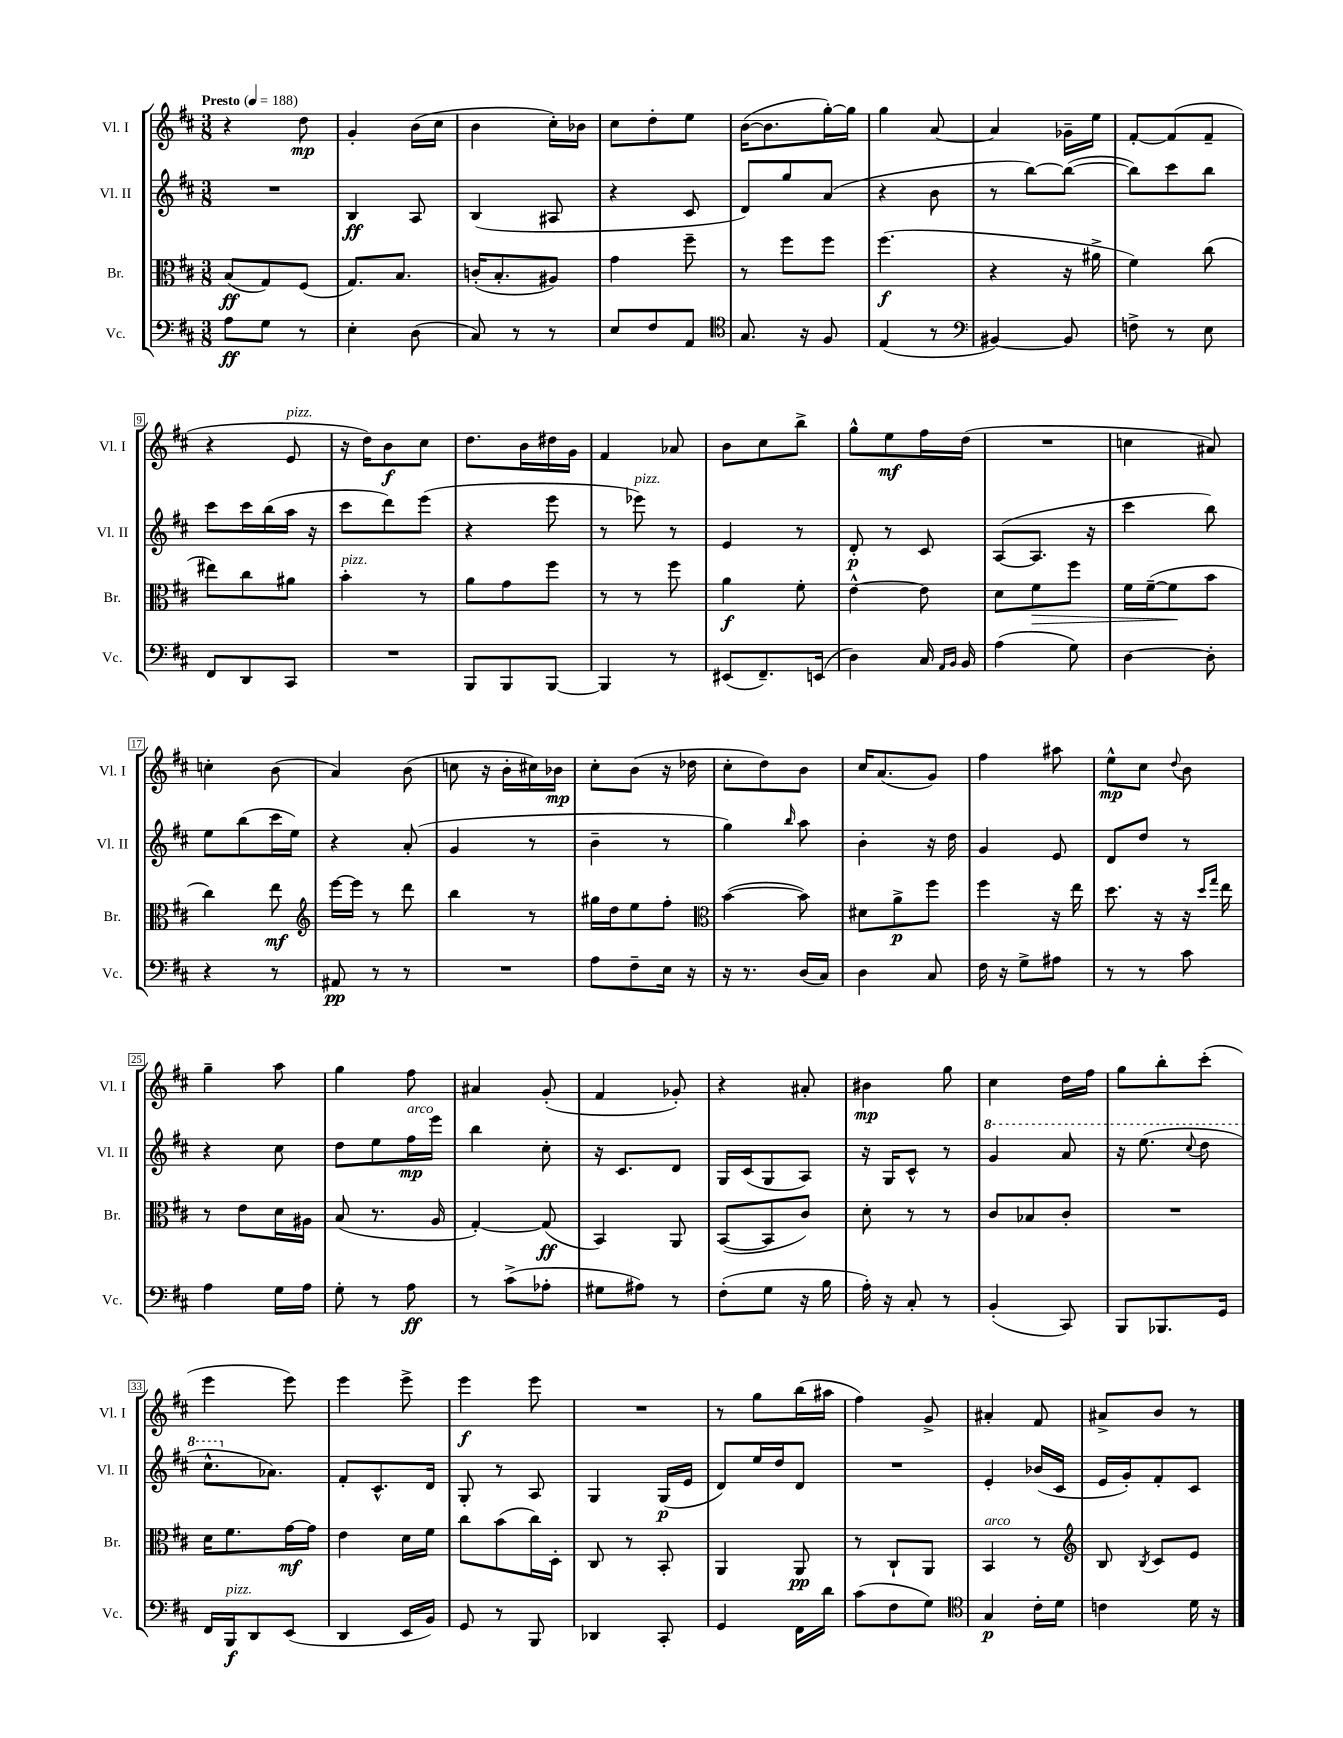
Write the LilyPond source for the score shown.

<<
\new StaffGroup <<
\new Staff = "s0" \with { instrumentName = "Vl. I" shortInstrumentName = "Vl. I" } {
    \clef treble \key d \major \numericTimeSignature \time 3/8 \tempo "Presto" 4 = 188
    \autoBeamOff r4 d''8\mp |
    g'4-. b'16[( cis''16] |
    b'4 cis''16[-.) bes'16] |
    cis''8[ d''8-. e''8] |
    b'16[~( b'8. g''16~-.) g''16] |
    g''4 a'8~ |
    a'4 ges'16[-- e''16] |
    fis'8[~-. fis'8( fis'8]-- |
    r4 e'8^\markup { \italic "pizz." } |
    r16 d''16[) b'8\f cis''8] |
    d''8.[ b'16 dis''16 g'16] |
    fis'4 aes'8 |
    b'8[ cis''8 b''8]-> |
    g''8[-^ e''8\mf fis''16 d''16]( |
    R4. |
    c''4 ais'8) |
    c''4-. b'8( |
    a'4) b'8( |
    c''8 r16 b'16[-. cis''16) bes'16]\mp |
    cis''8[-. b'8]( r16 des''16 |
    cis''8[-. d''8) b'8] |
    cis''16[ a'8.( g'8]) |
    fis''4 ais''8 |
    e''8[-^\mp cis''8] \appoggiatura { d''8 } b'8 |
    g''4-- a''8 |
    g''4 fis''8 |
    ais'4 g'8-.( |
    fis'4 ges'8-.) |
    r4 ais'8-. |
    bis'4\mp g''8 |
    cis''4 d''16[ fis''16] |
    g''8[ b''8-. cis'''8]-.( |
    e'''4 e'''8) |
    e'''4 e'''8-> |
    e'''4\f e'''8 |
    R4. |
    r8 g''8[ b''16( ais''16] |
    fis''4) g'8-> |
    ais'4-. fis'8 |
    ais'8[-> b'8] r8 \bar "|." |
}
\new Staff = "s1" \with { instrumentName = "Vl. II" shortInstrumentName = "Vl. II" } {
    \clef treble \key d \major \numericTimeSignature \time 3/8
    \autoBeamOff R4. |
    b4\ff a8 |
    b4( ais8 |
    r4 cis'8 |
    d'8[) g''8 a'8]( |
    r4 b'8 |
    r8 b''8[~) b''8]~( |
    b''8[) cis'''8 b''8] |
    cis'''8[ cis'''16 b''16( a''16] r16 |
    cis'''8[ d'''8) e'''8]( |
    r4 e'''8 |
    r8 ees'''8^\markup { \italic "pizz." }) r8 |
    e'4 r8 |
    d'8-.\p r8 cis'8 |
    a8[~( a8.] r16 |
    cis'''4 b''8) |
    e''8[ b''8( cis'''16 e''16]) |
    r4 a'8-.( |
    g'4 r8 |
    b'4-- r8 |
    g''4) \grace { b''16 } a''8 |
    b'4-. r16 d''16 |
    g'4 e'8 |
    d'8[ d''8] r8 |
    r4 cis''8 |
    d''8[ e''8 fis''16\mp^\markup { \italic "arco" } e'''16] |
    b''4 cis''8-. |
    r16 cis'8.[ d'8] |
    g16[ cis'16( g8 a8]) |
    r16 g16[ cis'8]-^ r8 |
    \ottava #1 g''4 a''8 |
    r16 e'''8.( \appoggiatura { cis'''8 } d'''8 |
    cis'''8.[-^ \ottava #0 aes'8.]) |
    fis'8[-. cis'8.-^ d'16] |
    g8-. r8 a8 |
    g4 g16[\p( e'16] |
    d'8[) e''16 d''16 d'8] |
    R4. |
    e'4-. bes'16[( cis'16] |
    e'16[ g'16-.) fis'8-. cis'8] \bar "|." |
}
\new Staff = "s2" \with { instrumentName = "Br." shortInstrumentName = "Br." } {
    \clef alto \key d \major \numericTimeSignature \time 3/8
    \autoBeamOff b8[\ff( g8) fis8]( |
    g8.[) b8.] |
    c'16[-.( b8.-. ais8]) |
    g'4 fis''8-- |
    r8 fis''8[ fis''8] |
    fis''4.\f( |
    r4 r16 ais'16-> |
    fis'4) cis''8( |
    eis''8[) cis''8 ais'8] |
    b'4-.^\markup { \italic "pizz." } r8 |
    a'8[ g'8 fis''8] |
    r8 r8 fis''8 |
    a'4\f fis'8-. |
    e'4~-^ e'8 |
    d'8[ fis'8\> fis''8] |
    fis'16[ fis'16~--( fis'8\! b'8] |
    cis''4) e''8\mf |
    \clef treble e'''16[~ e'''16] r8 d'''8 |
    b''4 r8 |
    gis''16[ d''16 e''8 fis''8]-. |
    \clef alto b'4~( b'8) |
    dis'8[ a'8->\p fis''8] |
    fis''4 r16 e''16 |
    d''8. r16 r16 \grace { d''16[ g''16] } e''16 |
    r8 e'8[ d'16 ais16] |
    b8( r8. a16 |
    g4~-.) g8\ff( |
    b,4) a,8 |
    b,8[~( b,8 cis'8]) |
    d'8-. r8 r8 |
    cis'8[ bes8 cis'8]-. |
    R4. |
    d'16[ fis'8. g'16~\mf g'16] |
    e'4 d'16[ fis'16] |
    cis''8[ b'8( cis''16) d16]-. |
    cis8 r8 b,8-. |
    a,4 a,8\pp |
    r8 cis8[-! a,8] |
    b,4^\markup { \italic "arco" } r8 |
    \clef treble b8 \acciaccatura { b8 } cis'8[ e'8] \bar "|." |
}
\new Staff = "s3" \with { instrumentName = "Vc." shortInstrumentName = "Vc." } {
    \clef bass \key d \major \numericTimeSignature \time 3/8
    \autoBeamOff a8[\ff g8] r8 |
    e4-. d8( |
    cis8) r8 r8 |
    e8[ fis8 a,8] |
    \clef tenor g8. r16 fis8 |
    e4( r8 |
    \clef bass bis,4~) bis,8 |
    f8-> r8 e8 |
    fis,8[ d,8 cis,8] |
    R4. |
    b,,8[ b,,8 b,,8]~ |
    b,,4 r8 |
    eis,8[( fis,8.--) e,16]( |
    d4) cis16 \grace { a,16[ b,16] } b,16 |
    a4( g8) |
    d4~ d8-. |
    r4 r8 |
    ais,8\pp r8 r8 |
    R4. |
    a8[ fis8-- e16] r16 |
    r16 r8. d16[( cis16]) |
    d4 cis8 |
    fis16 r16 g8[-> ais8] |
    r8 r8 cis'8 |
    a4 g16[ a16] |
    g8-. r8 a8\ff |
    r8 cis'8[->( aes8]-. |
    gis8[ ais8]) r8 |
    fis8[-.( g8] r16 b16 |
    a16-.) r16 cis8-. r8 |
    b,4-.( cis,8) |
    b,,8[ bes,,8. g,16] |
    fis,16[ b,,16\f^\markup { \italic "pizz." } d,8 e,8]( |
    d,4 e,16[ b,16]) |
    g,8 r8 b,,8 |
    des,4 cis,8-. |
    g,4 fis,16[ d'16] |
    cis'8[( fis8 g8]) |
    \clef tenor g4\p cis'16[-. d'16] |
    c'4 d'16 r16 \bar "|." |
}
>>
>>
\layout { \context { \Score \override BarNumber.stencil = #(make-stencil-boxer 0.1 0.3 ly:text-interface::print) } }
